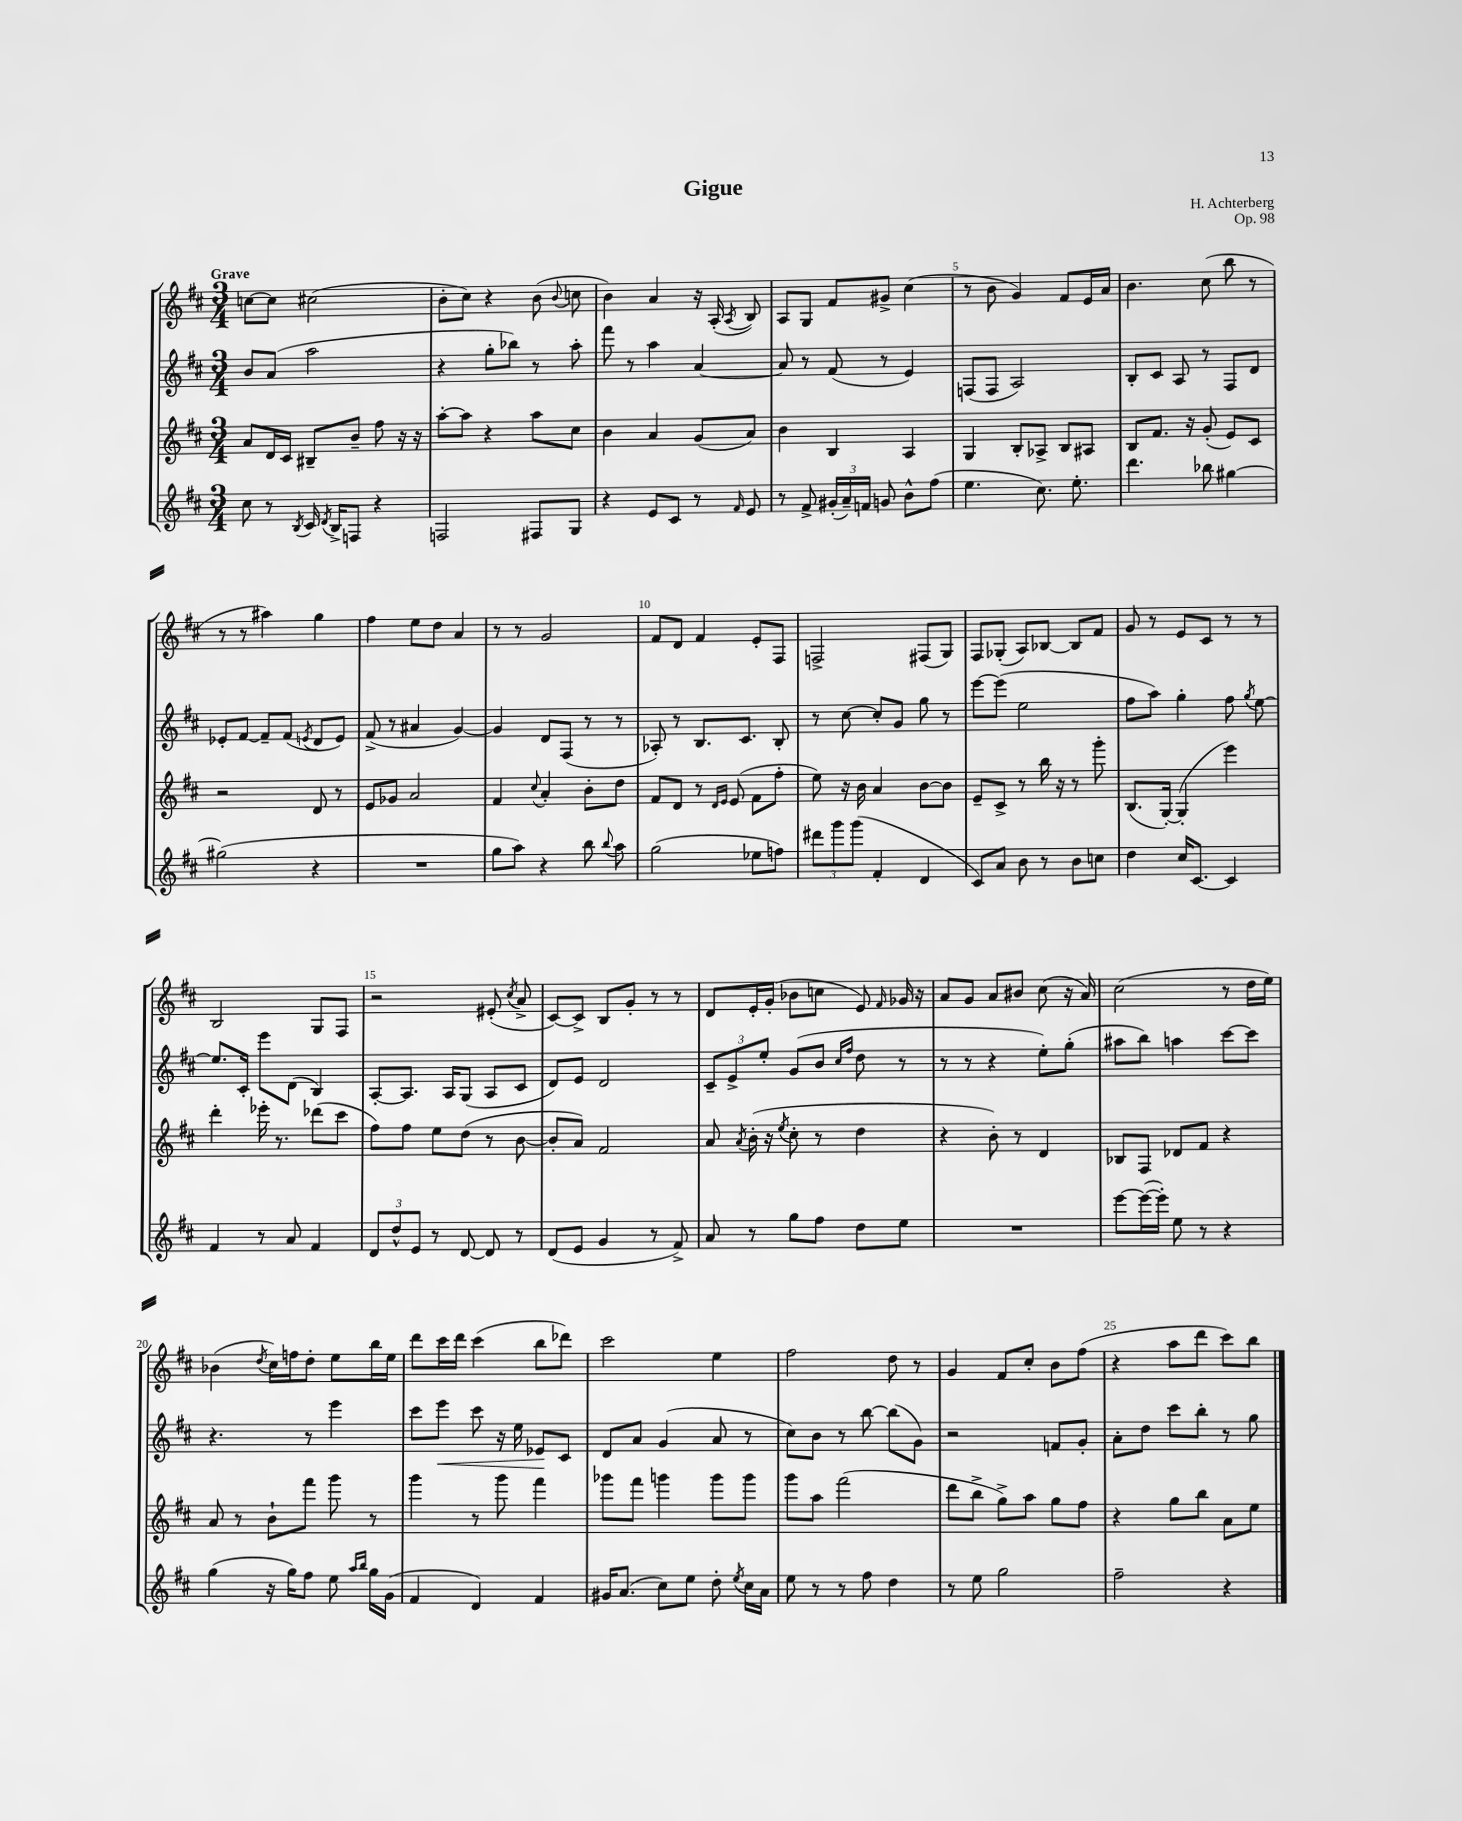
\header { title = "Gigue" composer = "H. Achterberg" opus = "Op. 98" }
<<
\new StaffGroup <<
\new Staff = "s0" {
    \clef treble \key d \major \numericTimeSignature \time 3/4 \tempo "Grave"
    \autoBeamOff c''8[~ c''8] cis''2( |
    b'8[-. cis''8]) r4 b'8( \appoggiatura { b'8 } c''8 |
    b'4) a'4 r16 a16-.( \acciaccatura { a8 } b8) |
    a8[ g8] fis'8[ gis'8]-> cis''4( |
    r8 b'8 g'4) fis'8[ e'16 a'16] |
    b'4. cis''8( b''8 r8 |
    r8 r8 ais''4) g''4 |
    fis''4 e''8[ d''8] a'4 |
    r8 r8 g'2 |
    fis'8[ d'8] fis'4 e'8[-. fis8] |
    f2-> fis8[( g8]) |
    fis8[ ges8]-.( a8[) bes8]~ bes8[ fis'8] |
    g'8 r8 e'8[ cis'8] r8 r8 |
    b2 g8[ fis8] |
    r2 eis'8-.( \acciaccatura { cis''8 } a'8-> |
    cis'8[~) cis'8]-> b8[ g'8]-. r8 r8 |
    d'8[ e'16-. g'16]-.( bes'8[ c''8] e'8) \grace { fis'16 } ges'16 r16 |
    a'8[ g'8] a'8[ bis'8] cis''8( r16 a'16) |
    cis''2( r8 d''16[ e''16]) |
    bes'4( \acciaccatura { d''8 } cis''16[) f''16 d''8]-. e''8[ b''16 e''16] |
    d'''8[ cis'''16 d'''16] cis'''4( b''8[ des'''8]) |
    cis'''2 e''4 |
    fis''2 d''8 r8 |
    g'4 fis'8[ cis''8]-. b'8[ fis''8]( |
    r4 a''8[ d'''8] cis'''8[) b''8] \bar "|." |
}
\new Staff = "s1" {
    \clef treble \key d \major \numericTimeSignature \time 3/4
    \autoBeamOff b'8[ a'8]( a''2 |
    r4 g''8[-. bes''8]) r8 a''8-. |
    fis'''8 r8 a''4 a'4~ |
    a'8 r8 fis'8( r8 e'4) |
    f8[( f8] a2) |
    b8[-. cis'8] a8 r8 fis8[ d'8] |
    ees'8[-. fis'8]~ fis'8[-- fis'8]( \acciaccatura { e'8 } d'8[ e'8]) |
    fis'8->( r8 ais'4 g'4~) |
    g'4 d'8[ fis8]( r8 r8 |
    aes8-.) r8 b8.[ cis'8.] b8-. |
    r8 cis''8~ cis''8[-. g'8] g''8 r8 |
    e'''8[~ e'''8]( e''2 |
    fis''8[ a''8]) g''4-. fis''8 \acciaccatura { g''8 } e''8~ |
    e''8.[ cis'16]-. e'''8[ d'8]( b4) |
    a8[~-. a8.] a16[ g8]( a8[ cis'8] |
    d'8[) e'8] d'2 |
    \tuplet 3/2 { cis'8[-- e'8-> e''8]-. } g'8[( b'8] \grace { cis''16[ fis''16] } d''8 r8 |
    r8 r8 r4 e''8[-.) g''8]-.( |
    ais''8[ b''8]) a''4 cis'''8[~ cis'''8] |
    r4. r8 e'''4 |
    cis'''8[ e'''8]\< cis'''8 r16 e''16 ees'8[\! cis'8] |
    d'8[ a'8] g'4( a'8 r8 |
    cis''8[) b'8] r8 b''8~ b''8[( g'8]) |
    r2 f'8[ g'8]-. |
    a'8[-. d''8] cis'''8[ b''8]-. r8 g''8 \bar "|." |
}
\new Staff = "s2" {
    \clef treble \key d \major \numericTimeSignature \time 3/4
    \autoBeamOff a'8[ d'16 cis'16] bis8[-- b'8]-- fis''8 r16 r16 |
    a''8[~-. a''8] r4 a''8[ cis''8] |
    b'4 a'4 g'8[( a'8]) |
    b'4 b4 a4 |
    g4 b8[-. aes8]-> b8[ ais8] |
    b8[ fis'8.] r16 g'8-.( e'8[) cis'8] |
    r2 d'8 r8 |
    e'8[ ges'8] a'2 |
    fis'4 \appoggiatura { cis''8 } a'4-. b'8[-. d''8] |
    fis'8[ d'8] r8 \grace { d'16[ e'16] } e'8( fis'8[ fis''8]-. |
    e''8) r16 b'16 a'4 b'8[~ b'8] |
    e'8[-- cis'8]-> r8 b''16 r16 r8 g'''8-. |
    b8.[( g16]~-.) g4-.( e'''4) |
    d'''4-. ees'''16-. r8. des'''8[( cis'''8] |
    fis''8[) fis''8] e''8[ d''8]( r8 b'8~ |
    b'8[-. a'8]) fis'2 |
    a'8 \acciaccatura { a'8 } b'16-.( r16 \acciaccatura { e''8 } cis''8-. r8 d''4 |
    r4 b'8-.) r8 d'4 |
    bes8[ fis8] des'8[ fis'8] r4 |
    a'8 r8 b'8[-! fis'''8] g'''8 r8 |
    g'''4 r8 g'''8 fis'''4 |
    ges'''8[ fis'''8] g'''4 g'''8[ g'''8] |
    g'''8[ a''8] fis'''2( |
    d'''8[ b''8]-> g''8[->) a''8] g''8[ fis''8] |
    r4 g''8[ b''8] a'8[ e''8] \bar "|." |
}
\new Staff = "s3" {
    \clef treble \key d \major \numericTimeSignature \time 3/4
    \autoBeamOff cis''8 r8 \acciaccatura { b8 } cis'16 \acciaccatura { d'8 } b16[-> f8] r4 |
    f2 fis8[ g8] |
    r4 e'8[ cis'8] r8 \grace { fis'16 } e'8 |
    r8 fis'8-> \tuplet 3/2 { gis'16[-.( a'16--) f'16] } g'8 b'8[-^ fis''8]( |
    e''4. cis''8.) e''8.-. |
    d'''4. bes''8 gis''4~ |
    gis''2( r4 |
    R2. |
    g''8[ a''8]) r4 b''8 \appoggiatura { b''8 } a''8 |
    g''2( ees''8[ f''8]) |
    \tuplet 3/2 { dis'''8[ g'''8 g'''8]( } fis'4-. d'4 |
    cis'8[) a'8] b'8 r8 b'8[ c''8] |
    d''4 cis''16[ cis'8.]~ cis'4 |
    fis'4 r8 a'8 fis'4 |
    \tuplet 3/2 { d'8[ d''8-^ e'8] } r8 d'8~ d'8 r8 |
    d'8[( e'8] g'4 r8 fis'8->) |
    a'8 r8 g''8[ fis''8] d''8[ e''8] |
    R2. |
    e'''8[~ e'''16~( e'''16]-.) e''8 r8 r4 |
    g''4( r16 g''16[) fis''8] e''8 \grace { a''16[ b''16] } g''16[ g'16]( |
    fis'4 d'4) fis'4 |
    gis'16[ a'8.]( cis''8[) e''8] d''8-. \acciaccatura { e''8 } cis''16[ a'16] |
    e''8 r8 r8 fis''8 d''4 |
    r8 e''8 g''2 |
    fis''2-- r4 \bar "|." |
}
>>
>>
\layout { \context { \Score \override BarNumber.break-visibility = ##(#f #t #t) barNumberVisibility = #(every-nth-bar-number-visible 5) } }
